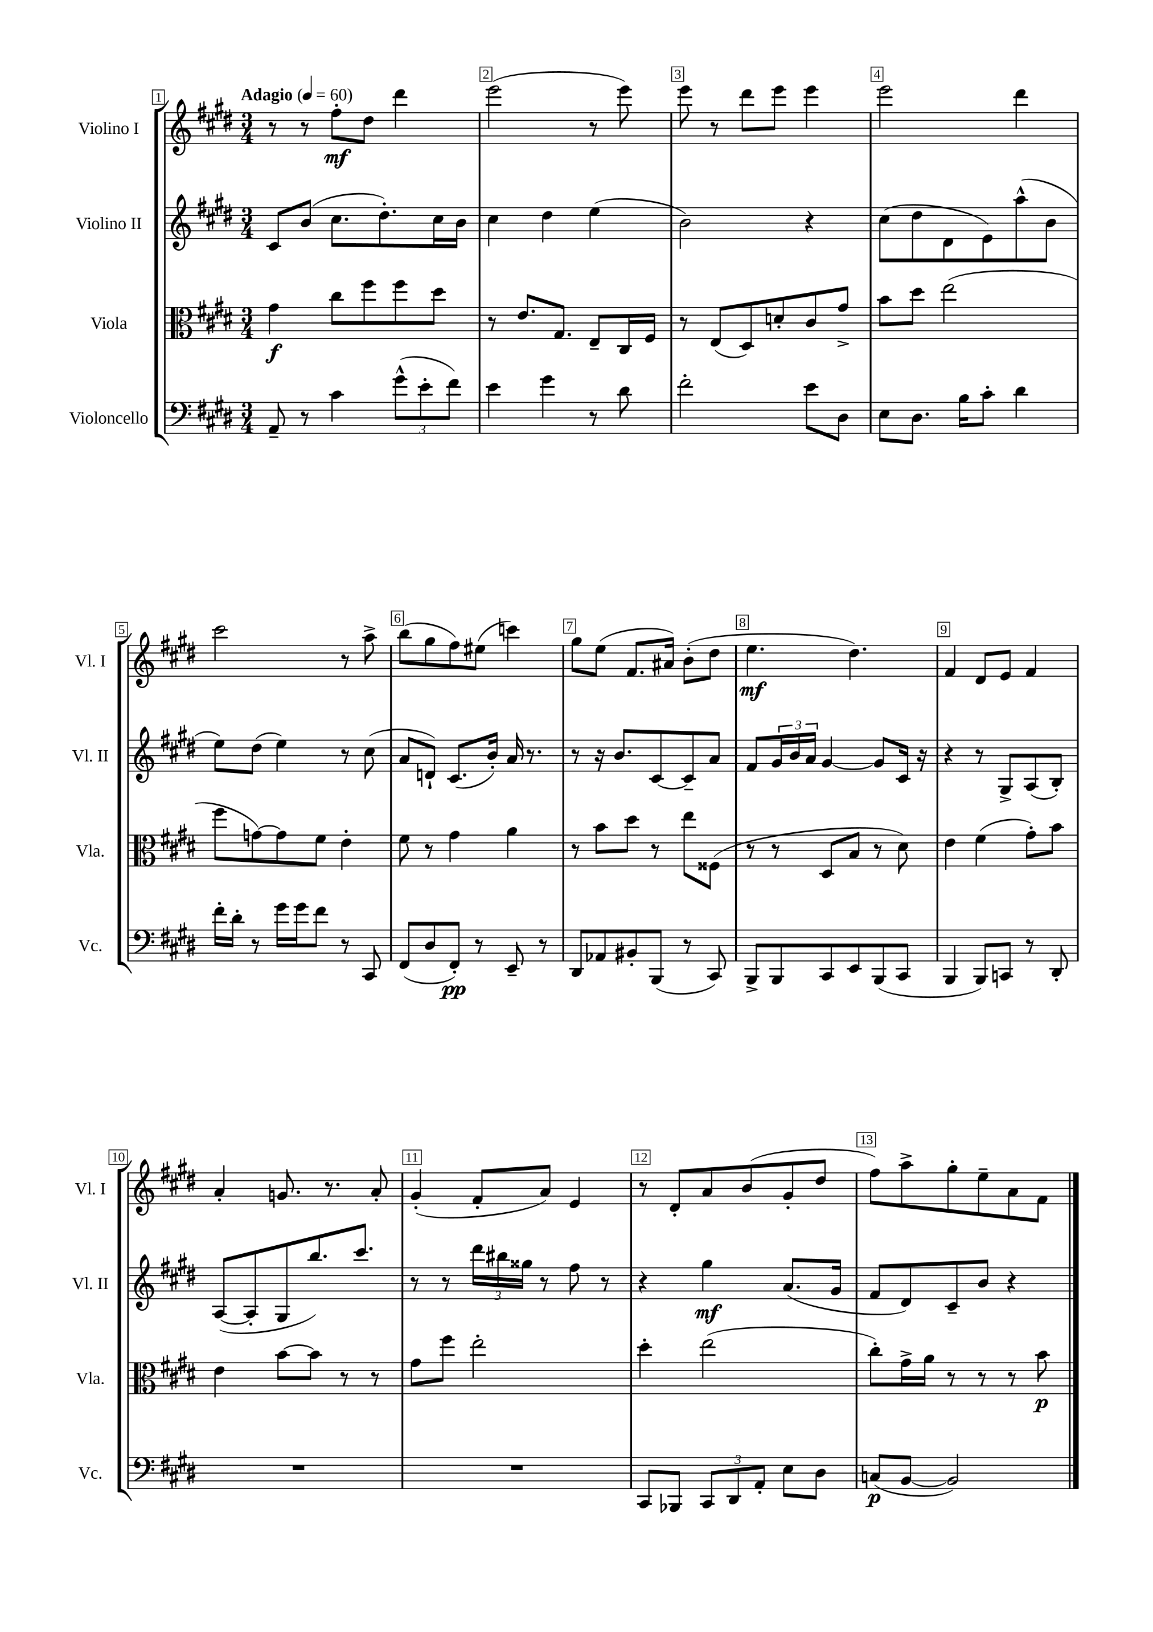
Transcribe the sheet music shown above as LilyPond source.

<<
\new StaffGroup <<
\new Staff = "s0" \with { instrumentName = "Violino I" shortInstrumentName = "Vl. I" } {
    \clef treble \key e \major \numericTimeSignature \time 3/4 \tempo "Adagio" 4 = 60
    r8 r8 fis''8-.\mf dis''8 dis'''4 |
    e'''2( r8 e'''8) |
    e'''8 r8 dis'''8 e'''8 e'''4 |
    e'''2 dis'''4 |
    cis'''2 r8 a''8-> |
    b''8( gis''8 fis''8) eis''8( c'''4) |
    gis''8 e''8( fis'8. ais'16) b'8-.( dis''8 |
    e''4.\mf dis''4.) |
    fis'4 dis'8 e'8 fis'4 |
    a'4-. g'8. r8. a'8-. |
    gis'4-.( fis'8-. a'8) e'4 |
    r8 dis'8-. a'8 b'8( gis'8-. dis''8 |
    fis''8) a''8-> gis''8-. e''8-- a'8 fis'8 \bar "|." |
}
\new Staff = "s1" \with { instrumentName = "Violino II" shortInstrumentName = "Vl. II" } {
    \clef treble \key e \major \numericTimeSignature \time 3/4
    cis'8 b'8( cis''8. dis''8.-.) cis''16 b'16 |
    cis''4 dis''4 e''4( |
    b'2) r4 |
    cis''8( dis''8 dis'8 e'8) a''8-^( b'8 |
    e''8) dis''8( e''4) r8 cis''8( |
    a'8 d'8-!) cis'8.( b'16-.) a'16 r8. |
    r8 r16 b'8. cis'8~ cis'8-- a'8 |
    fis'8 \tuplet 3/2 { gis'16 b'16 a'16 } gis'4~ gis'8 cis'16 r16 |
    r4 r8 gis8-> a8( b8-.) |
    a8~( a8-. gis8 b''8.) cis'''8. |
    r8 r8 \tuplet 3/2 { dis'''16 bis''16 gisis''16 } r8 fis''8 r8 |
    r4 gis''4\mf a'8.( gis'16 |
    fis'8 dis'8) cis'8-- b'8 r4 \bar "|." |
}
\new Staff = "s2" \with { instrumentName = "Viola" shortInstrumentName = "Vla." } {
    \clef alto \key e \major \numericTimeSignature \time 3/4
    gis'4\f cis''8 fis''8 fis''8 dis''8 |
    r8 e'8. gis8. e8-- cis16 fis16 |
    r8 e8( dis8) d'8-. cis'8 gis'8-> |
    b'8 dis''8 e''2( |
    fis''8 g'8~) g'8 fis'8 e'4-. |
    fis'8 r8 gis'4 a'4 |
    r8 b'8 dis''8 r8 e''8 fisis8( |
    r8 r8 dis8 b8 r8 dis'8) |
    e'4 fis'4( gis'8-.) b'8 |
    e'4 b'8~ b'8 r8 r8 |
    gis'8 fis''8 e''2-. |
    dis''4-. e''2( |
    cis''8-.) gis'16-> a'16 r8 r8 r8 b'8\p \bar "|." |
}
\new Staff = "s3" \with { instrumentName = "Violoncello" shortInstrumentName = "Vc." } {
    \clef bass \key e \major \numericTimeSignature \time 3/4
    a,8-- r8 cis'4 \tuplet 3/2 { gis'8-^( e'8-. fis'8) } |
    e'4 gis'4 r8 dis'8 |
    fis'2-. e'8 dis8 |
    e8 dis8. b16 cis'8-. dis'4 |
    fis'16-. dis'16-. r8 gis'16 gis'16 fis'8 r8 cis,8 |
    fis,8( dis8 fis,8-.\pp) r8 e,8-- r8 |
    dis,8 aes,8 bis,8-. b,,8( r8 cis,8) |
    b,,8-> b,,8 cis,8 e,8 b,,8( cis,8 |
    b,,4 b,,8) c,8 r8 dis,8-. |
    R2. |
    R2. |
    cis,8 bes,,8 \tuplet 3/2 { cis,8 dis,8 a,8-. } e8 dis8 |
    c8\p( b,8~ b,2) \bar "|." |
}
>>
>>
\layout { \context { \Score \override BarNumber.break-visibility = ##(#f #t #t) barNumberVisibility = #all-bar-numbers-visible \override BarNumber.stencil = #(make-stencil-boxer 0.1 0.3 ly:text-interface::print) } }
